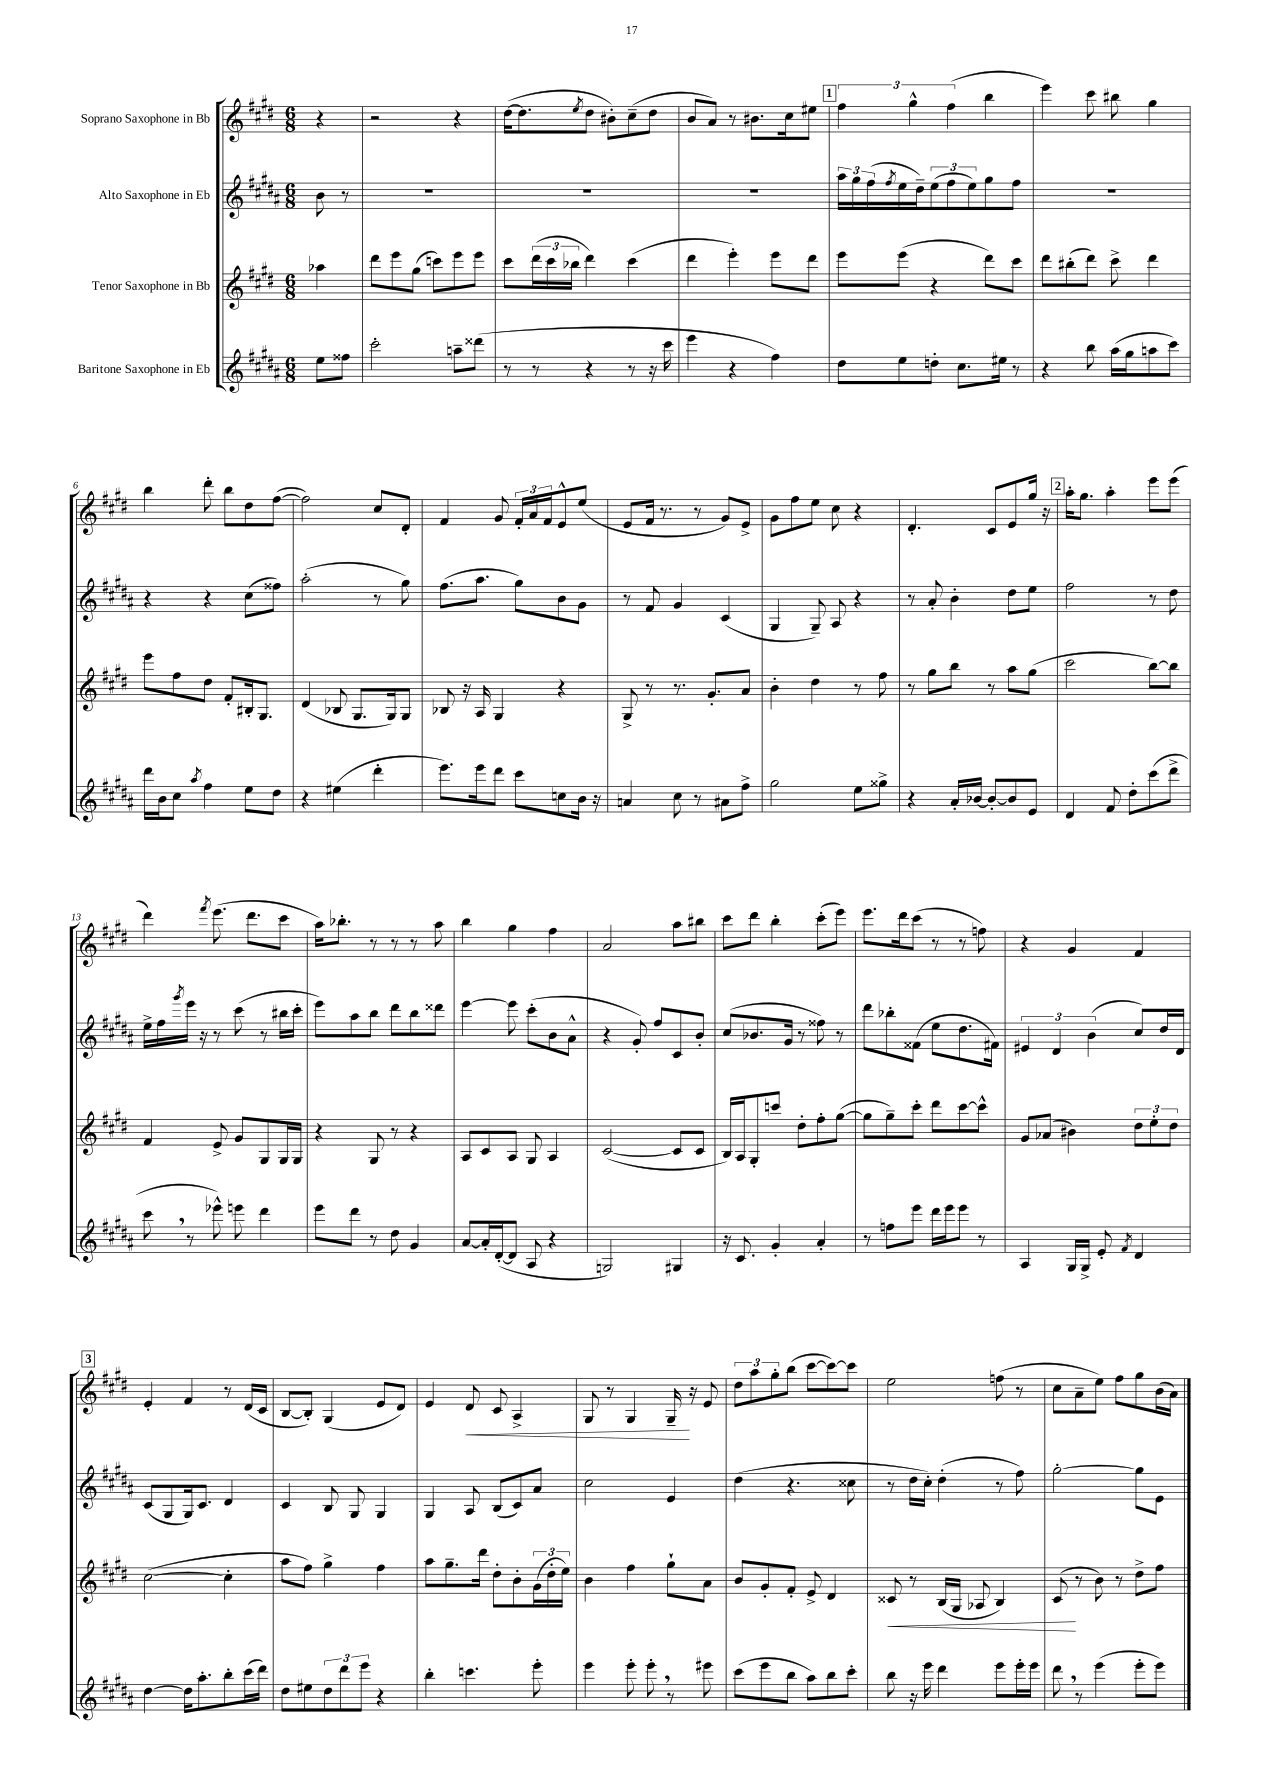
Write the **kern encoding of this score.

**kern	**kern	**dynam	**kern	**kern	**dynam
*part4	*part3	*part3	*part2	*part1	*part1
*staff4	*staff3	*staff3	*staff2	*staff1	*staff1
*I"Baritone Saxophone in Eb	*I"Tenor Saxophone in Bb	*	*I"Alto Saxophone in Eb	*I"Soprano Saxophone in Bb	*
*clefG2	*clefG2	*	*clefG2	*clefG2	*
*k[f#c#g#d#a#]	*k[f#c#g#d#]	*	*k[f#c#g#d#a#]	*k[f#c#g#d#]	*
*M6/8	*M6/8	*	*M6/8	*M6/8	*
=	=	=	=	=	=
8ee\L	4aa-X\	.	8b\	4r	.
8ff##X\J	.	.	8r	.	.
=1	=1	=1	=1	=1	=1
2ccc#'\	8ddd#\L	.	2.r	2r	.
.	8eee\	.	.	.	.
.	(8gg#\J	.	.	.	.
.	8cccn\L)	.	.	.	.
8aan~\L	8eee\	.	.	4r	.
(8ddd##X\J	8eee\J	.	.	.	.
=2	=2	=2	=2	=2	=2
8r	8ccc#\L	.	2.r	([16dd#\KL	.
.	.	.	.	8.dd#\]	.
8r	(24ddd#\L	.	.	.	.
.	24ccc#\	.	.	.	.
.	24bb-X\JJ	.	.	.	.
.	.	.	.	8qee/	.
4r	4ddd#\)	.	.	8dd#\J	.
.	.	.	.	8b#X'\L)	.
8r	(4ccc#\	.	.	(8cc#~\	.
16r	.	.	.	8dd#\J	.
16ccc#\	.	.	.	.	.
=3	=3	=3	=3	=3	=3
4eee\	4ddd#\	.	2.r	8b/L	.
.	.	.	.	8a/J)	.
4r	4eee'\)	.	.	8r	.
.	.	.	.	8.b#X\L	.
4ff#\)	8eee\L	.	.	.	.
.	.	.	.	16cc#\k	.
.	8ddd#\J	.	.	8ee#X\J	.
!!LO:REH:place=s1:t=1
=4	=4	=4	=4	=4	=4
8dd#\L	8eee\L	.	24aa#\LL	6ff#\	.
.	.	.	24gg#\	.	.
.	.	.	(24ff#\	.	.
.	.	.	8qff#/	.	.
8ee\	(8eee\J	.	16ee\	.	.
.	.	.	.	6gg#^^\	.
.	.	.	16dd#~\J)	.	.
8ddn'\J	4r	.	(12ee\	.	.
.	.	.	12ff#\	(6ff#\	.
8.cc#\L	.	.	.	.	.
.	.	.	12ee\)	.	.
.	8ddd#\L)	.	8gg#\	4bb\	.
16ee#X\Jk	.	.	.	.	.
8r	8ccc#\J	.	8ff#\J	.	.
=5	=5	=5	=5	=5	=5
4r	8ddd#\L	.	2.r	4eee\)	.
.	(8bb#X'\	.	.	.	.
8bb\	8ddd#\J)	.	.	8ccc#\	.
(16aa#\LL	8ccc#^\	.	.	8bb#X\	.
16gg#\J	.	.	.	.	.
8aan\	4ddd#\	.	.	4gg#\	.
8ccc#\J)	.	.	.	.	.
!!LO:LB:g=z
=6	=6	=6	=6	=6	=6
16ddd#\LL	8eee\L	.	4r	4bb\	.
16b\J	.	.	.	.	.
8cc#\J	8ff#\	.	.	.	.
8qaa#/	.	.	.	.	.
4ff#\	8dd#\J	.	4r	8ddd#'\	.
.	8f#'/L	.	.	8bb\L	.
8ee\L	16B#X'/k	.	(8cc#\L	8dd#\	.
.	8.G#/J	.	.	.	.
8dd#\J	.	.	8ff##X\J)	([8ff#\J	.
=7	=7	=7	=7	=7	=7
4r	(4d#/	.	(2aa#'\	2ff#\])	.
(4ee#X\	8B-X/	.	.	.	.
.	8.G#/L	.	.	.	.
4ddd#'\	.	.	8r	8cc#/L	.
.	16G#/k)	.	.	.	.
.	8G#/J	.	8gg#\)	8d#'/J	.
=8	=8	=8	=8	=8	=8
8.eee\L)	8B-X/	.	(8.ff#\L	4f#/	.
.	16r	.	.	.	.
16eee\k	16A/	.	8.aa#\J	.	.
8ddd#\J	4G#/	.	.	8g#/	.
8ccc#\L	.	.	8gg#\L)	24f#'/LL	.
.	.	.	.	24a/	.
.	.	.	.	24f#/J	.
8ccn\	4r	.	8b\	8e^^/	.
16b\Jk	.	.	8g#\J	(8ee/J	.
16r	.	.	.	.	.
=9	=9	=9	=9	=9	=9
4an/	8G#^/	.	8r	8e/L	.
.	8r	.	8f#/	16f#/Jk	.
.	.	.	.	8.r	.
8cc#\	8.r	.	4g#/	.	.
8r	.	.	.	8r	.
.	8.g#'/L	.	.	.	.
8a#X\L	.	.	(4c#/	8g#/L)	.
8ff#^\J	8a/J	.	.	8e^/J	.
=10	=10	=10	=10	=10	=10
2gg#\	4b'\	.	4G#/	8g#\L	.
.	.	.	.	8ff#\	.
.	4dd#\	.	8G#~/)	8ee\J	.
.	.	.	8A#/	8cc#\	.
8ee\L	8r	.	4r	4r	.
8gg##X^\J	8ff#\	.	.	.	.
=11	=11	=11	=11	=11	=11
4r	8r	.	8r	4.d#'/	.
.	8gg#\L	.	8a#'/	.	.
16a#'/LL	8bb\J	.	4b'\	.	.
[16b-X/JJ	.	.	.	.	.
8b-'/L_	8r	.	.	8c#/L	.
8b-/]	8aa\L	.	8dd#\L	8e/	.
8e/J	(8gg#\J	.	8ee\J	16gg#/Jk	.
.	.	.	.	16r	.
!!LO:REH:place=s1:t=2
=12	=12	=12	=12	=12	=12
4d#/	2ccc#\	.	2ff#\	16aa'\KL	.
.	.	.	.	8.gg#\J	.
8f#/	.	.	.	4aa'\	.
8dd#'\L	.	.	.	.	.
(8ccc#\	[8bb\L)	.	8r	8eee\L	.
8ddd#^\J	8bb\J]	.	8dd#\	(8eee\J	.
!!LO:LB:g=z
=13	=13	=13	=13	=13	=13
8ccc#,\	4f#/	.	16ee^\LL	4ddd#\)	.
.	.	.	16ff#\	.	.
.	.	.	8qggg#/	.	.
8r	.	.	16eee\JJ	.	.
.	.	.	16r	.	.
.	.	.	.	8qfff#/	.
8eee-X^^\)	8e^/	.	8r	(8.eee\	.
8eeen\	8g#/L	.	(8ccc#\	.	.
.	.	.	.	8.ddd#\L	.
4ddd#\	8G#/	.	8r	.	.
.	16G#/L	.	16bb#X\LL	8ccc#\J	.
.	16G#/JJ	.	16ccc#'\JJ	.	.
=14	=14	=14	=14	=14	=14
8eee\L	4r	.	8eee\L)	16aa\KL)	.
.	.	.	.	8.bb-X'\J	.
8ddd#\J	.	.	8aa#\	.	.
8r	8G#/	.	8bb\J	8r	.
8dd#\	8r	.	8ddd#\L	8r	.
4g#/	4r	.	8bb\	8r	.
.	.	.	8ddd##X\J	8aa\	.
=15	=15	=15	=15	=15	=15
[8a#/L	8A/L	.	[4eee\	4bb\	.
16a#'/L]	8c#/	.	.	.	.
([16d#'/J	.	.	.	.	.
8d#/J]	8A/J	.	8eee\]	4gg#\	.
8A#/	8G#/	.	(8ccc#'\L	.	.
4r	4A/	.	8b\	4ff#\	.
.	.	.	8a#^^\J	.	.
=16	=16	=16	=16	=16	=16
2Gn/)	([2c#/	.	4r	2a/	.
.	.	.	8g#'/)	.	.
.	.	.	8ff#/L	.	.
4G#X/	8c#/L]	.	8c#/	8aa\L	.
.	8c#/J	.	8b'/J	8bb#X\J	.
=17	=17	=17	=17	=17	=17
16r	16B/LL)	.	(8cc#/L	8ccc#\L	.
8.c#/	16A/J	.	.	.	.
.	8G#'/	.	8.b-X/	8ddd#\J	.
4g#'/	8cccn/J	.	.	4bb'\	.
.	.	.	16g#/Jk	.	.
.	8dd#'\L	.	8r	.	.
4a#'/	8ff#'\	.	8ff##X\)	(8ccc#'\L	.
.	([8gg#\J	.	8r	8eee\J)	.
=18	=18	=18	=18	=18	=18
8r	8gg#\L]	.	8ddd#\L	8.eee\L	.
8ffn\L	8gg#~\)	.	8bb-X'\	.	.
.	.	.	.	16ddd#\k	.
8eee\J	8ccc#'\J	.	(8f##X\J	(8ccc#\J	.
16ddd#\LL	8ddd#\L	.	8ee\L	8r	.
16eee\J	.	.	.	.	.
8eee\J	[8ccc#\	.	8.dd#\	8r	.
8r	8ccc#^^\J]	.	.	8ffn\)	.
.	.	.	16f#X\Jk)	.	.
=19	=19	=19	=19	=19	=19
4A#/	8g#/L	.	6e#X/	4r	.
.	(8a-X/J	.	.	.	.
.	.	.	6d#/	.	.
16G#/LL	4b#X\)	.	.	4g#/	.
16G#^/JJ	.	.	.	.	.
.	.	.	(6b\	.	.
8e'/	.	.	.	.	.
8qf#/	.	.	.	.	.
4d#/	12dd#\L	.	8cc#/L)	4f#/	.
.	12ee'\	.	.	.	.
.	.	.	16dd#/L	.	.
.	12dd#\J	.	.	.	.
.	.	.	16d#/JJ	.	.
!!LO:LB:g=z
!!LO:REH:place=s1:t=3
=20	=20	=20	=20	=20	=20
[4dd#\	([2cc#\	.	(8c#/L	4e'/	.
.	.	.	8G#/	.	.
16dd#\KL]	.	.	16G#/k)	4f#/	.
8.aa#'\	.	.	8.c#/J	.	.
8bb'\	4cc#'\]	.	4d#/	8r	.
(16ccc#\L	.	.	.	(16d#/LL	.
16ddd#\JJ)	.	.	.	16c#/JJ	.
=21	=21	=21	=21	=21	=21
8dd#\L	8aa\L	.	4c#/	[8B/L	.
8ee#X\	8ff#\J)	.	.	8B'/J])	.
12dd#\	4gg#^\	.	8B/	(4G#/	.
12ddd#\	.	.	.	.	.
.	.	.	8G#/	.	.
12eee\J	.	.	.	.	.
4r	4ff#\	.	4G#/	8e/L	.
.	.	.	.	8d#/J)	.
=22	=22	=22	=22	=22	=22
4bb'\	8aa\L	.	4G#/	4e/	.
.	8.gg#~\	.	.	.	.
!	!	!	!	!	!LO:HP:b
4.cccn\	.	.	8A#/	8d#/	<
.	16ddd#\Jk	.	.	.	.
.	8dd#'\L	.	(8B/L	8c#/	.
.	8b'\	.	8c#/)	4A^/	.
8eee'\	(24g#\L	.	8a#/J	.	.
.	24dd#'\	.	.	.	.
.	24ee\JJ)	.	.	.	.
=23	=23	=23	=23	=23	=23
4eee\	4b\	.	2cc#\	8G#/	.
.	.	.	.	8r	.
8eee'\	4ff#\	.	.	4G#/	.
8eee',\	.	.	.	.	.
8r	8gg#`\L	.	4e/	16G#~/	.
.	.	.	.	16r	[
8eee#X\	8a\J	.	.	8e/	.
=24	=24	=24	=24	=24	=24
(8ccc#\L	8b/L	.	(4dd#\	12dd#\L	.
.	.	.	.	12aa\	.
8eee\	8g#'/	.	.	.	.
.	.	.	.	12gg#'\	.
8bb\J	8f#'/J	.	4.r	(8bb\J	.
8aa#\L)	8e^/	.	.	[8ccc#\L	.
8bb\	4d#/	.	.	8ccc#\_)	.
8ccc#'\J	.	.	8cc##X\	8ccc#\J]	.
=25	=25	=25	=25	=25	=25
!	!	!LO:HP:b	!	!	!
8bb\	8c##X/	<	8r	2ee\	.
16r	8r	.	16dd#\LL	.	.
16eee\	.	.	16cc#'\JJ)	.	.
4ddd#\	(16B/LL	.	(4dd#'\	.	.
.	16G#/JJ	.	.	.	.
.	8A-X/	.	.	.	.
8eee\L	4B/)	.	8r	(8ffn\	.
16eee'\L	.	.	8ff#\)	8r	.
16eee\JJ	.	.	.	.	.
=26	=26	=26	=26	=26	=26
8ddd#,\	(8c#/	.	[2gg#'\	8cc#\L	.
8r	8r	[	.	8a~\	.
(4eee\	8b\)	.	.	8ee\J)	.
.	8r	.	.	8ff#\L	.
8eee'\L	8dd#^\L	.	8gg#\L]	8gg#\	.
8eee\J)	8ff#\J	.	8e\J	(16b\L	.
.	.	.	.	16a\JJ)	.
==	==	==	==	==	==
*-	*-	*-	*-	*-	*-
